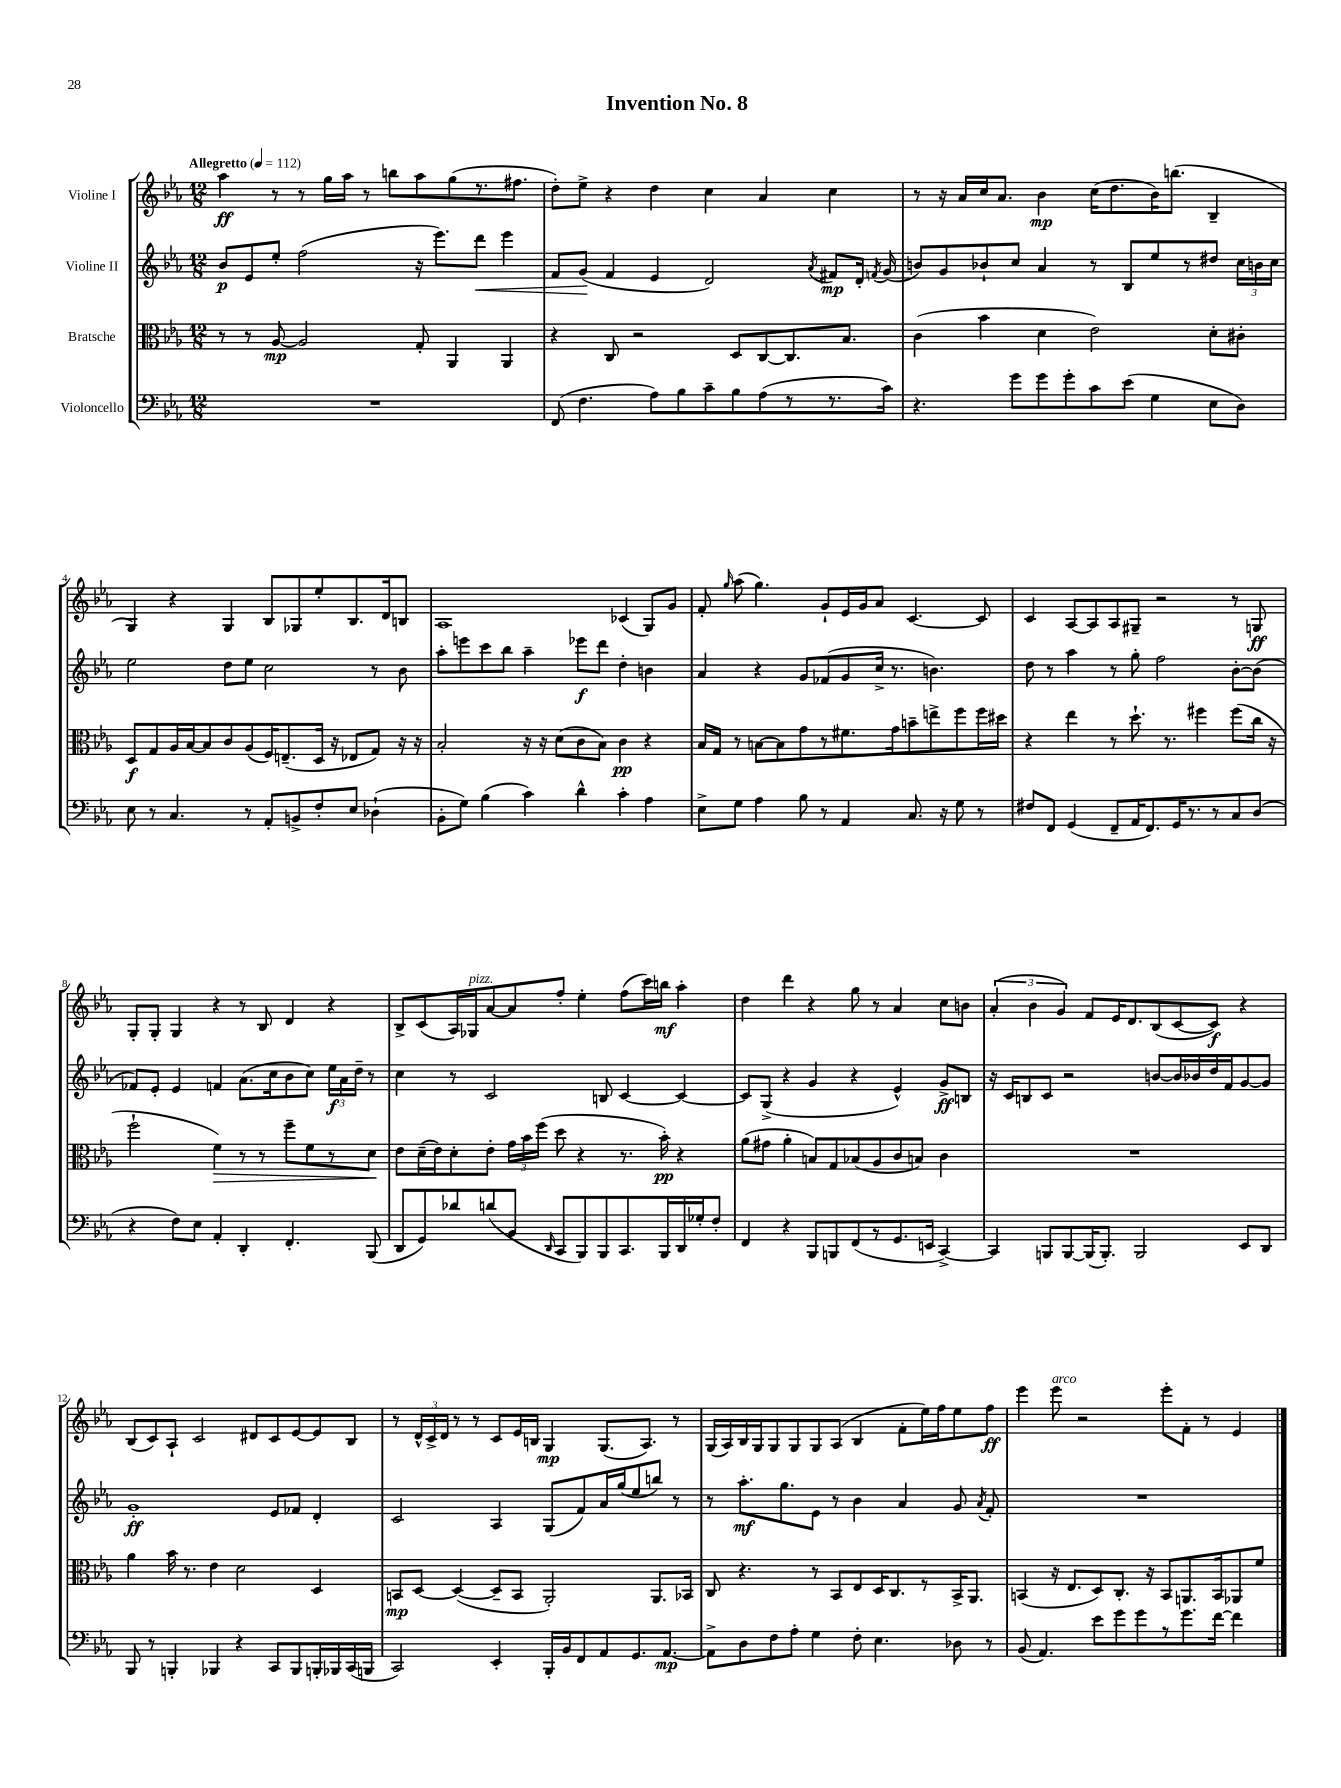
\header { title = "Invention No. 8" }
<<
\new StaffGroup <<
\new Staff = "s0" \with { instrumentName = "Violine I" } {
    \clef treble \key ees \major \numericTimeSignature \time 12/8 \tempo "Allegretto" 4 = 112
    \autoBeamOff aes''4\ff r8 r8 g''16[ aes''16] r8 b''8[ aes''8 g''8( r8. fis''8.] |
    d''8[-.) ees''8]-> r4 d''4 c''4 aes'4 c''4 |
    r8 r16 aes'16[ c''16 aes'8.] bes'4\mp c''16[( d''8. bes'16) b''8.]( bes4-- |
    g4) r4 g4 bes8[ ges8 ees''8-. bes8. d'16 b8] |
    aes1 ces'4( g8[) g'8] |
    f'8-. \grace { g''16 } aes''8( g''4.) g'8[-! ees'16 g'16 aes'8] c'4.~ c'8 |
    c'4 aes8[~ aes8 aes8 gis8]-- r2 r8 g8\ff |
    g8[-. g8]-. g4 r4 r8 bes8 d'4 r4 |
    bes8[-> c'8( aes16) ges16^\markup { \italic "pizz." } aes'8~ aes'8 f''8]-. ees''4-. f''8[( c'''16) b''16]\mf aes''4-. |
    d''4 d'''4 r4 g''8 r8 aes'4 c''8[ b'8] |
    \tuplet 3/2 { aes'4-.( bes'4 g'4) } f'8[ ees'16 d'8. bes8( c'8~ c'8]\f) r4 |
    bes8[( c'8) aes8]-! c'2 dis'8[ c'8 ees'8~ ees'8 bes8] |
    r8 \tuplet 3/2 { d'16[-^ c'16-> d'16] } r8 r8 c'8[ ees'16 b16] g4\mp g8.[( aes8.]) r8 |
    g16[( aes16) bes16 g16 g8 g8 g8 aes8]( bes4 f'8[-. ees''16) f''16 ees''8 f''8]\ff |
    ees'''4 ees'''8^\markup { \italic "arco" } r2 ees'''8[-. f'8]-. r8 ees'4 \bar "|." |
}
\new Staff = "s1" \with { instrumentName = "Violine II" } {
    \clef treble \key ees \major \numericTimeSignature \time 12/8
    \autoBeamOff bes'8[\p ees'8 ees''8]-. f''2( r16 ees'''8.[) d'''8]\< ees'''4 |
    f'8[ g'8]\!( f'4 ees'4 d'2) \acciaccatura { aes'8 } fis'8[\mp d'16]-. \acciaccatura { f'8 } g'16( |
    b'8[) g'8 bes'8-! c''8] aes'4 r8 bes8[ ees''8 r8 dis''8] \tuplet 3/2 { c''16[ b'16 c''16] } |
    ees''2 d''8[ ees''8] c''2 r8 bes'8 |
    aes''8[-. e'''8 c'''8 bes''8] aes''4-- ees'''8[\f d'''8] d''4-. b'4 |
    aes'4 r4 g'8[ fes'8( g'8 c''16]-> r8. b'4.) |
    d''8 r8 aes''4 r8 g''8-. f''2 bes'8[~-. bes'8]( |
    fes'8[) ees'8]-. ees'4 f'4 aes'8.[( c''16 bes'8 c''8]) \tuplet 3/2 { ees''16[\f aes'16 d''16]-- } r8 |
    c''4 r8 c'2 b8 c'4~ c'4~ |
    c'8[ g8]->( r4 g'4 r4 ees'4-^) g'8[->\ff b8] |
    r16 c'16[ b8 c'8] r2 b'8[~ b'16 bes'16 d''16 f'16 g'8~ g'8] |
    g'1-.\ff ees'8[ fes'8] d'4-. |
    c'2 aes4 g8[( f'8) aes'16 g''16( ees''8 b''8]) r8 |
    r8 aes''8.[-.\mf g''8. ees'8] r8 bes'4 aes'4 g'8 \acciaccatura { aes'8 } f'8-. |
    R1. \bar "|." |
}
\new Staff = "s2" \with { instrumentName = "Bratsche" } {
    \clef alto \key ees \major \numericTimeSignature \time 12/8
    \autoBeamOff r8 r8 aes8~\mp aes2 g8-. aes,4 aes,4 |
    r4 c8 r2 d8[ c8~ c8. bes8.] |
    c'4( bes'4 d'4 ees'2) d'8[-. cis'8]-. |
    d8[\f g8 aes16 bes16~ bes8 c'8 aes8( f16) e8.--( d16] r16 ees8[ g8]) r16 r16 |
    bes2-. r16 r16 d'8[( c'8 bes8]) c'4\pp r4 |
    bes16[ g16] r8 b8[~ b8 g'8 r8 fis'8. g'16 b'8-- e''8-> f''8 f''16 dis''16] |
    r4 ees''4 r8 d''8.-! r8. fis''4 fis''8[( c''16] r16 |
    f''2-! f'4\>) r8 r8 f''8[-- f'8 r8 d'8]\! |
    ees'8[ d'16--( ees'16) d'8-. ees'8]-. \tuplet 3/2 { g'16[ bes'16 f''16]( } d''8 r4 r8. bes'16-.\pp) r4 |
    aes'8[( gis'8] aes'4-. b8[) g8 bes8( aes8 c'8 b8]) c'4 |
    R1. |
    aes'4 bes'16 r8. ees'4 d'2 d4 |
    b,8[\mp d8]~ d4~( d8[-- b,8] aes,2-.) aes,8.[ bes,16] |
    c8 r4. r8 bes,8[ ees8 d16 c8. r8 bes,16-> aes,8.] |
    b,4( r16 ees8.[ d8) c8.]-. r16 b,8[ a,8. b,16 aes,8 f'8] \bar "|." |
}
\new Staff = "s3" \with { instrumentName = "Violoncello" } {
    \clef bass \key ees \major \numericTimeSignature \time 12/8
    \autoBeamOff R1. |
    f,8( f4. aes8[) bes8 c'8-- bes8 aes8( r8 r8. c'16]) |
    r4. g'8[ g'8 g'8-. c'8 ees'8]( g4 ees8[ d8]) |
    ees8 r8 c4. r8 aes,8[-. b,8-> f8-. ees8] des4-!( |
    bes,8[-. g8]) bes4( c'4) d'4-^ c'4-. aes4 |
    ees8[-> g8] aes4 bes8 r8 aes,4 c8. r16 g8 r8 |
    fis8[ f,8] g,4( f,8[-- aes,16 f,8.) g,16 r8. r8 c8 d8]( |
    r4 f8[) ees8] aes,4-. d,4-. f,4.-. bes,,8( |
    d,8[ g,8) des'8 d'8( bes,8] \grace { d,16 } c,8[ bes,,8) bes,,8 c,8. bes,,16 d,16 ges16-. f8]-. |
    f,4 r4 bes,,8[ b,,8 f,8( r8 g,8. e,16] c,4~->) |
    c,4 b,,8[ b,,8~ b,,16( b,,8.]-.) b,,2 ees,8[ d,8] |
    bes,,8 r8 b,,4-. bes,,4 r4 c,8[ bes,,8 b,,16-. bes,,16 c,16( b,,16] |
    c,2) ees,4-. bes,,16[-. bes,16 f,8 aes,8 g,8. aes,8.]~\mp |
    aes,8[-> d8 f8 aes8]-. g4 f8-. ees4. des8 r8 |
    bes,8( aes,4.) ees'8[ g'8 g'8 r8 g'8. f'16]~ f'4 \bar "|." |
}
>>
>>
